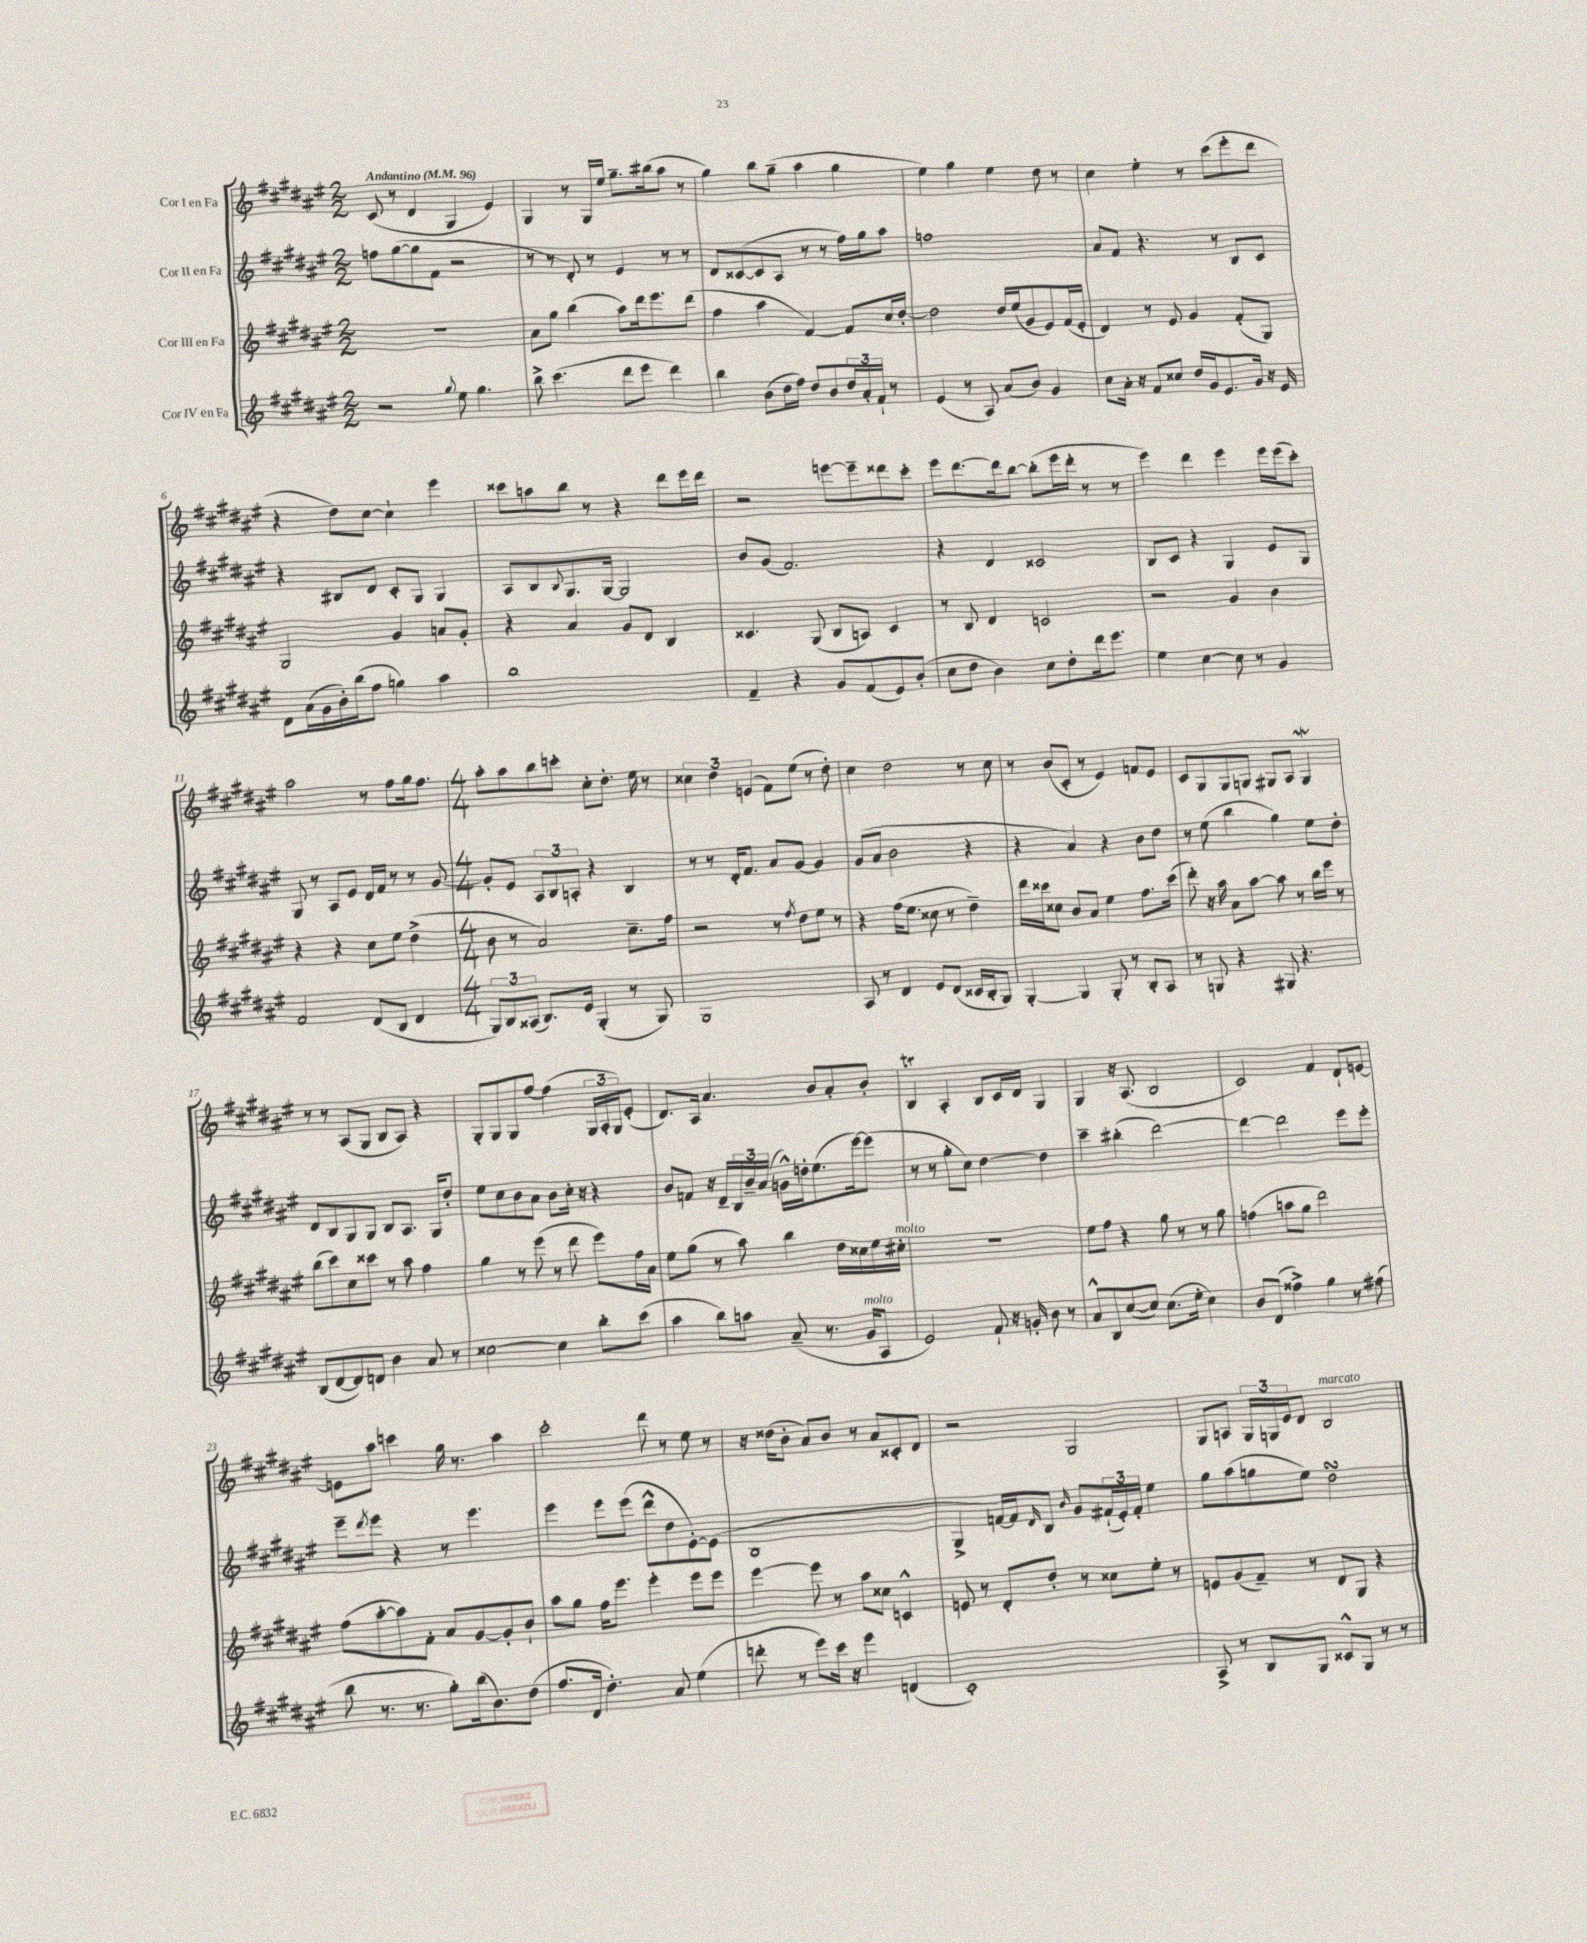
<<
\new StaffGroup <<
\new Staff = "s0" \with { instrumentName = "Cor I en Fa" } {
    \clef treble \key fis \major \numericTimeSignature \time 2/2 \tempo "Andantino" 4 = 96
    cis'8( r8 dis'4 gis4 eis'4) |
    gis4 r8 gis16 eis''16 gis''8.-- bis''16( ais''8 r8 |
    gis''4) b''8 gis''8--( ais''4 gis''4 |
    eis''4) gis''4 eis''4 dis''8 r8 |
    cis''4 eis''4-. r8 cis'''8( eis'''8-. dis'''8 |
    r4 dis''8) cis''8~ cis''4-! eis'''4 |
    cisis'''8 a''8 b''8 r8 r4 dis'''8 eis'''16 dis'''16 |
    r2 e'''8~ e'''8-- disis'''8 cis'''8-. |
    eis'''8 dis'''8.~ dis'''16 b''8~ b''8-.( eis'''16 dis'''16-. r8 r8 |
    eis'''4) dis'''4 eis'''4 eis'''16 eis'''16( cis'''8-.) |
    ais''2 r8 fis''8 gis''16 fis''8. |
    \numericTimeSignature \time 4/4 ais''8-. ais''8 b''8 c'''8-. cis''8-. dis''8.-. eis''16 r8 |
    \tuplet 3/2 { cisis''4 dis''4 e'4( } fis'8) eis''8( r8 dis''8-.) |
    cis''4 dis''2 r8 cis''8 |
    r8 b'8( cis'8-. r8 eis'4) f'8 eis'8 |
    cis'8 gis8 gis8 g8 gis8 ais8 gis4\mordent |
    r8 r8 ais8( gis8 b8 ais8) r4 |
    gis8-. gis8 gis8 fis''8~ fis''4( \tuplet 3/2 { gis16 ais16-. gis16) } eis'8-.( |
    dis'8.) ais16 ais'4. b'8 ais'8-. b'8-. |
    b4\trill ais4-. b8 cis'16 dis'16 gis4 |
    gis4 r16 ais8.( b2 |
    cis'2) fis'4 dis'8-! e'8~ |
    e'8 ais''8 c'''4 gis''16 r8. ais''4 |
    cis'''2-. dis'''8 r8 eis''8 r8 |
    r16 disis''16( b'8-. ais'8) b'8 r8 ais'8 cisis'8-. dis'8 |
    r2 gis2 |
    gis8 a8 \tuplet 3/2 { gis16 g16 eis'16 } dis'8 b2^\markup { \italic "marcato" } \bar "|." |
}
\new Staff = "s1" \with { instrumentName = "Cor II en Fa" } {
    \clef treble \key fis \major \numericTimeSignature \time 2/2
    f''8 gis''8~( gis''8 fis'8 r2 |
    r8 r8 dis'8-.) r8 eis'4 r8 r8 |
    dis'8 cisis'8~( cisis'8 ais8 r8 r8 fis''16) gis''16 ais''8 |
    f''1 |
    ais'8 fis'8 r4. r8 b8 cis'8 |
    r4 bis8 dis'8 cis'8-. gis8 gis4 |
    ais8 b8 \appoggiatura { b8 } gis8. gis16~ gis2 |
    b'8 gis'8( fis'2.) |
    r4 dis'4 cisis'2 |
    b8 cis'8 r4 gis4 eis'8 gis8 |
    gis8 r8 ais8 eis'8 dis'16 fis'16 r8 r8 gis'8~ |
    \numericTimeSignature \time 4/4 gis'8-. eis'8 \tuplet 3/2 { ais8 b8 a8-. } r4 b4 |
    r8 r8 dis'16-. fis'8. ais'8 gis'8~ gis'4 |
    gis'8( ais'8 b'2 r4 |
    r4 ais'4) r4 b'8 dis''8 |
    r8 eis''8( b''4 gis''4) eis''8 dis''8-. |
    dis'8 b8 gis8 gis8 b8 ais8. gis16 dis''8-. |
    eis''8 cis''8 b'8 ais'8 b'8 cis''16-. r16 r4 |
    b'8 f'8 r16 dis'16-- \tuplet 3/2 { b16 b'16-- ais'16( } g'16-^) d''16-. eis''8.( eis'''16~) eis'''8( |
    r8 r8 gis''8-. cis''8) dis''4~ dis''4 |
    cis'''4-- bis''4-.( dis'''2~) |
    dis'''4~ dis'''2 eis'''8 eis'''8-. |
    eis'''8-- \acciaccatura { dis'''8 } eis'''8 r4 r8 eis'''4. |
    eis'''4 eis'''8 eis'''8( dis'''8-^ dis''8 eis'8~-.) eis'8( |
    b1 |
    gis4-> f'16~) f'16 \grace { dis'16 } b8 \grace { b'16 } gis'8 \tuplet 3/2 { fis'16-!( eis'16-.) fis'16-. } eis''4 |
    gis''8 ais''8( g''8 eis''8) dis''2\turn \bar "|." |
}
\new Staff = "s2" \with { instrumentName = "Cor III en Fa" } {
    \clef treble \key fis \major \numericTimeSignature \time 2/2
    R1 |
    ais'8 gis''8 b''4( ais''8) dis'''16 eis'''8. dis'''8( |
    fis''4 ais''4 fis'4~) fis'8 cis''16 dis''16~-. |
    dis''2 dis''16 eis''16( gis'8 eis'8) fis'16( eis'16-. |
    dis'4) r8 eis'8 gis'4 fis'8-.( gis8) |
    gis2 gis'4 a'8 gis'8-. |
    r4 ais'4 gis'8 dis'8 b4 |
    cisis'4. gis8( b8 a8) cisis'4 |
    r8 b8 dis'4 c'2 |
    r2 gis'4 b'4 |
    r4 r4 cis''8 eis''8 dis''4->( |
    \numericTimeSignature \time 4/4 b'8 r8 ais'2) cis''8.-- fis''16 |
    r2 r8 \acciaccatura { fis''8 } dis''8 eis''8 r8 |
    r4 fis''16( eis''8. cisis''8 r8 dis''4--) |
    dis'''16 cisis'''16 cisis''8 b'8 ais'8 eis''4 fis''8. cisis'''16( |
    dis'''8-.) r16 ais''16 ais'8 ais''8~ ais''8 r8 b''16 eis'''16 r8 |
    b''8( cis'''8) cis''8 cisis'''8 r8 ais''8 fis''4 |
    gis''4 r8 eis'''8( r8 dis'''8 eis'''8) fis''16 ais'16 |
    eis''8 gis''8( r8 ais''8) b''4 dis''16 cisis''16 eis''16 cis''16-.^\markup { \italic "molto" } |
    r1 |
    eis''8 fis''8 r4 gis''8 r8 r8 gis''8 |
    f''4( a''8 gis''8 dis'''2) |
    fis''8( ais''8~-. ais''8) fis'8-. ais'8 gis'8~ gis'8-. b'8-! |
    ais''8 gis''8 fis''16 eis'''8. eis'''4-. eis'''8 eis'''8 |
    eis'''4~ eis'''8 r8 ais''8 cisis''8 c'4-^ |
    e'8 r8 dis'8-. dis''8-. r8 cisis''8 eis''8-. r8 |
    e'8 gis'8( fis'8--) r8 dis'8 gis8 r4 \bar "|." |
}
\new Staff = "s3" \with { instrumentName = "Cor IV en Fa" } {
    \clef treble \key fis \major \numericTimeSignature \time 2/2
    r2 \appoggiatura { gis''8 } eis''8 gis''4. |
    b''8-> cis'''4.( dis'''8 eis'''8 dis'''4) |
    b''4 b'8( dis''16 fis''16) dis''8 b'8 \tuplet 3/2 { dis''16 ais'16-. fis'16-! } r8 |
    eis'4( r8 ais8) ais'8( b'8) gis'4 |
    cis''8 ais'16-. r16 fis'8 cisis''8 dis''16 gis'16 eis'8. gis'16 r16 eis'16 |
    dis'8 ais'16( gis'16 b'16-.) b''16( fis''8 g''4) ais''4 |
    b''1 |
    fis'4-- r4 gis'8 fis'8( eis'8) b'8-.( |
    cis''8 dis''8 b'4) cis''8 dis''8-. dis'''16 eis'''8. |
    eis''4 cis''4~ cis''8 r8 gis'4 |
    fis'2 dis'8( b8 dis'4 |
    \numericTimeSignature \time 4/4 \tuplet 3/2 { gis8) b8 aisis8( } b8.) eis'16 gis4-.( r8 gis8) |
    gis1 |
    ais8 r8 dis'4 eis'8 dis'8( cisis'16 b16-. gis8) |
    gis4~-. gis4 gis8-. r8 b8-. ais8 |
    r8 g8 r4 gis8 r4. |
    b8( dis'8~ dis'8) d'8 b'4 ais'8 r8 |
    cisis''2~ cisis''4 b''8-. cis'''8( |
    ais''4 b''8) a''8 ais'8--( r8. gis'16^\markup { \italic "molto" } ais8 |
    eis'2) fis'8-! r16 g'16-. b'8 r8 |
    ais'8-^ b8 cis''8~( cis''8) cis''8.( eis''16-. cis''4) |
    b'8 dis'8( fisis''4->) gis''4 r8 fis''8( |
    b''8 r8. r8. gis''8-.) b''16( b'8.) dis''8( |
    fis''8. dis'16 dis''4.-.) ais'8 eis''4( |
    d'''8-. r8 eis'''8) cis'''16 r16 eis'''4 d'4( |
    cis'1-.) |
    ais8-> r8 b8 gis8 cisis'8-^ gis8 r8 r8 \bar "|." |
}
>>
>>
